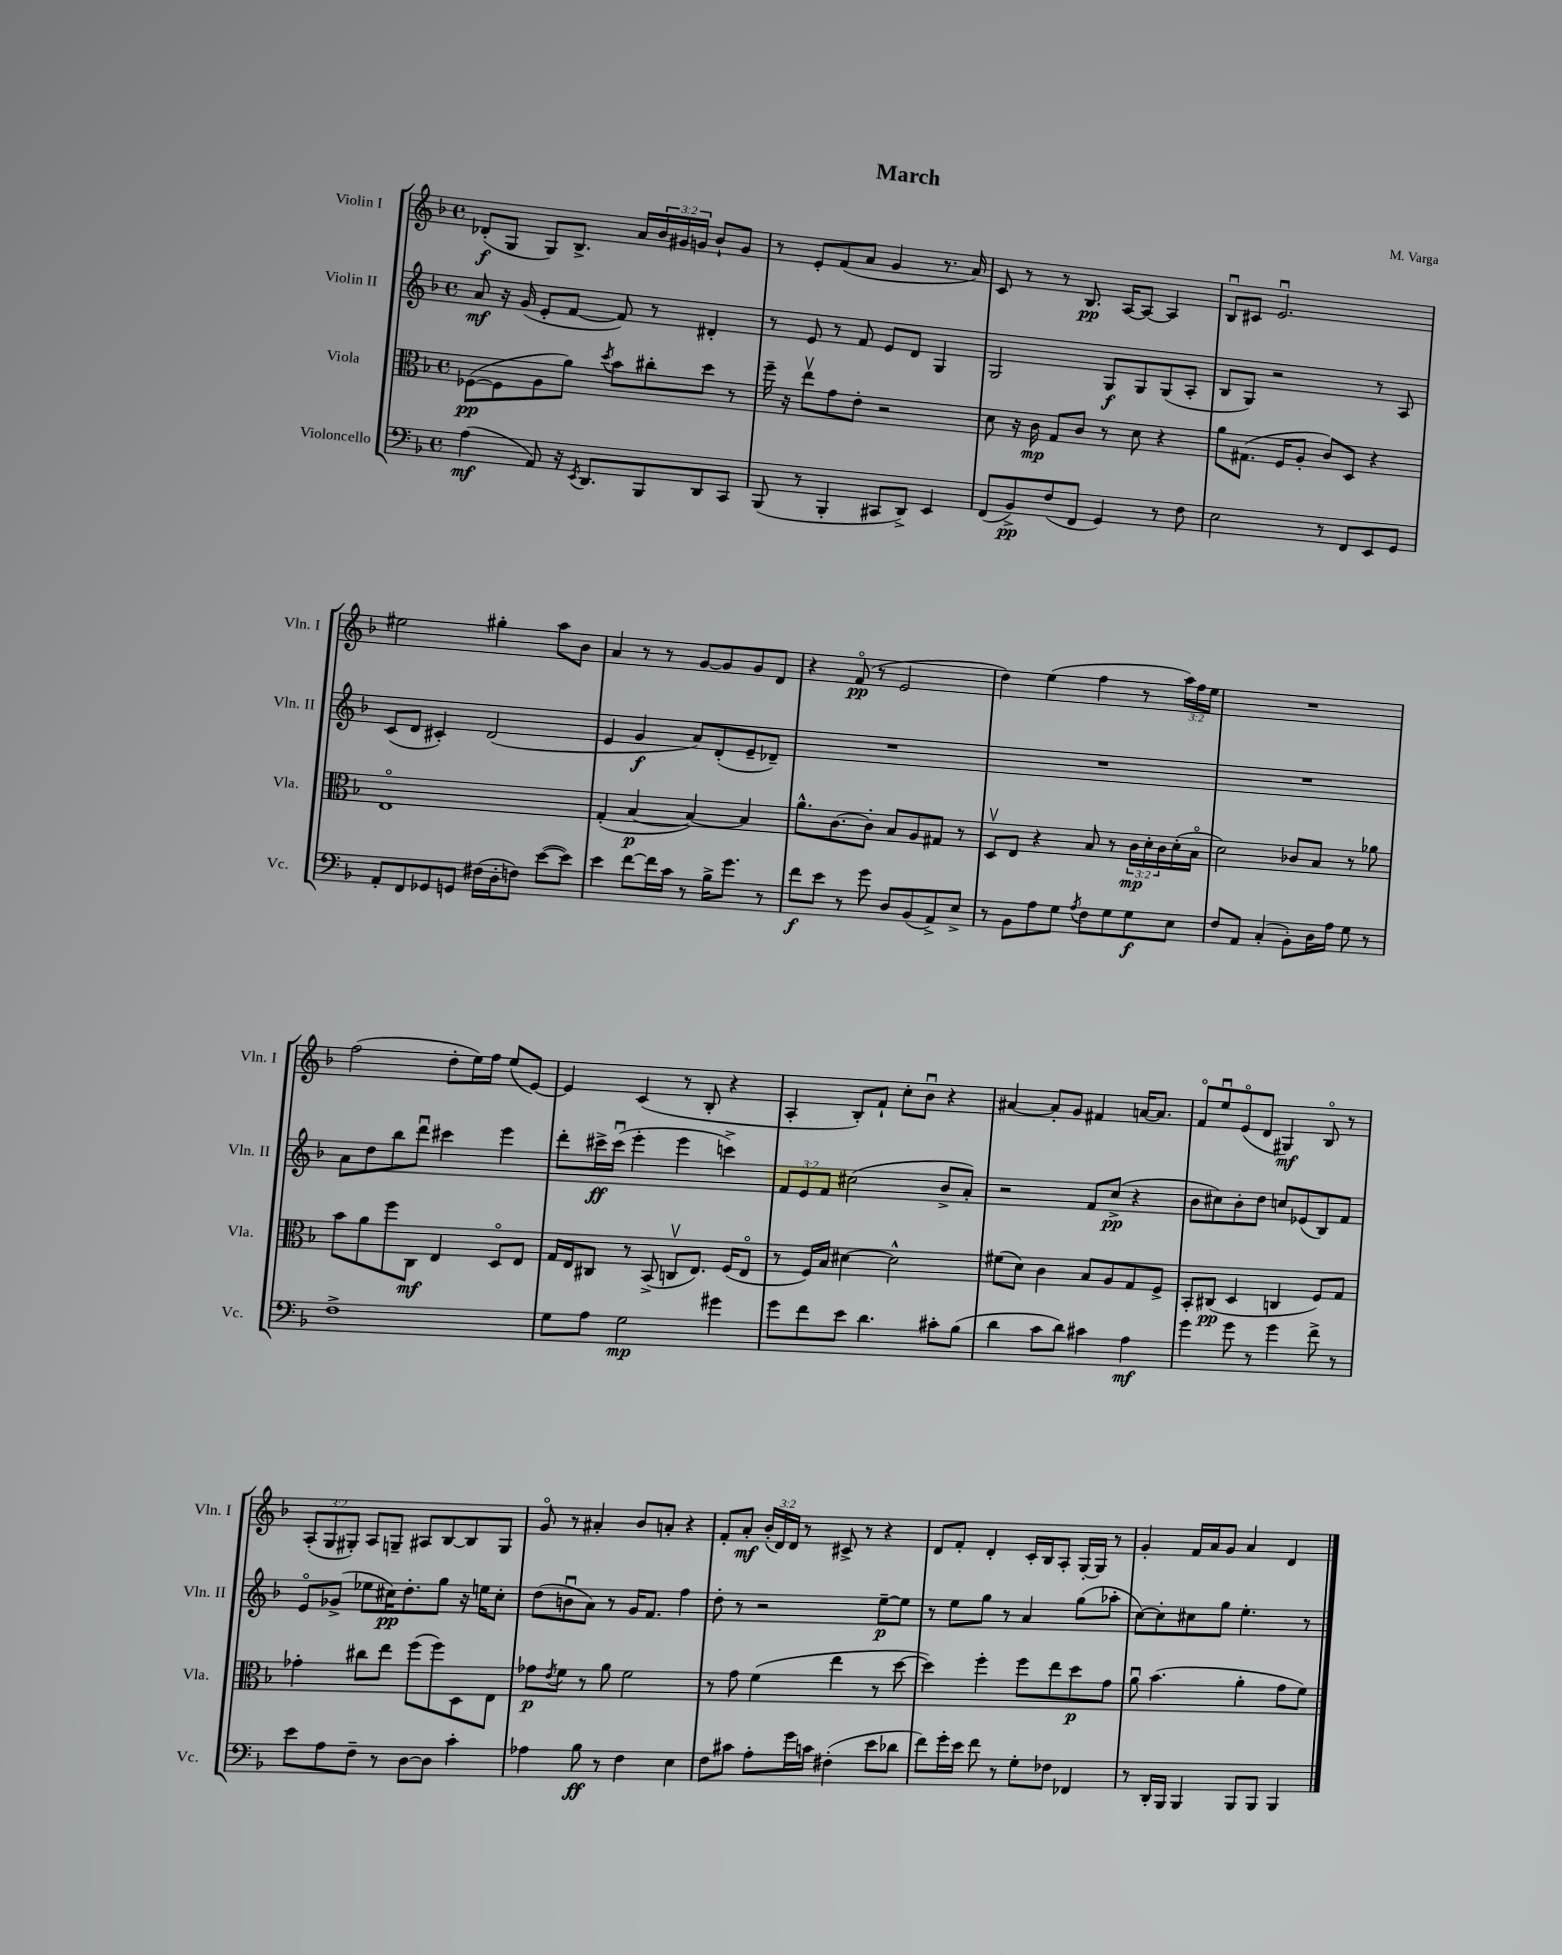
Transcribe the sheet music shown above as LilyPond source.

\header { title = "March" composer = "M. Varga" }
<<
\new StaffGroup <<
\new Staff = "s0" \with { instrumentName = "Violin I" shortInstrumentName = "Vln. I" } {
    \clef treble \key f \major \defaultTimeSignature \time 4/4 \override Staff.TupletNumber.text = #tuplet-number::calc-fraction-text
    des'8-.\f( g8 g8) bes8.-> a'16 \tuplet 3/2 { bes'16 gis'16 g'16 } bes'8-! g'8 |
    r8 e'8-. f'8( a'8 g'4 r8. a'16) |
    c'8 r8 r8 bes8.\pp a16~ a8~ a4 |
    bes8\downbow cis'8 e'2.\downbow |
    eis''2 gis''4-. a''8 bes'8 |
    a'4 r8 r8 g'8~ g'8 g'8 d'8 |
    r4 f'8\flageolet\pp( r8 e'2 |
    d''4) e''4( f''4 r8 \tuplet 3/2 { a''16) f''16 e''16 } |
    R1 |
    f''2( d''8-. e''16) f''16 e''8( e'8~) |
    e'4 c'4( r8 bes8-. r4 |
    a4-. bes8-.) f'8-! c''8-. bes'8\downbow r4 |
    ais'4~ ais'8-. g'8 fis'4 a'16~ a'8. |
    f'8\flageolet e''8\downbow e'8\flageolet( d'8 gis4\mf) bes8\flageolet r8 |
    \tuplet 3/2 { a8-.( g8 gis8-.) } a8 g8-- ais8 bes8~ bes8 g8 |
    g'8\flageolet r8 ais'4-. bes'8 a'8-. r4 |
    f'8-. a'8-.\mf \tuplet 3/2 { bes'16-.( d'16) d'16 } r8 cis'8-> r8 r4 |
    d'8 f'8-. d'4-. c'16-. bes16 a8-. g16~-. g16 r8 |
    g'4-. f'16 a'16 g'8 a'4 d'4 \bar "|." |
}
\new Staff = "s1" \with { instrumentName = "Violin II" shortInstrumentName = "Vln. II" } {
    \clef treble \key f \major \defaultTimeSignature \time 4/4 \override Staff.TupletNumber.text = #tuplet-number::calc-fraction-text
    a'8\mf r16 g'16( e'8-. f'8~ f'8) r8 dis'4-. |
    r8 e'8 r8 f'8 e'8 d'8 g4 |
    g2 g8\f g8 g8( a8-. |
    bes8 g8) r2 r8 a8 |
    c'8( d'8 cis'4-.) d'2( |
    e'4 g'4\f a'8) d'8-.( e'8-- des'8--) |
    R1 |
    R1 |
    R1 |
    a'8 d''8 bes''8 d'''8\downbow cis'''4 e'''4 |
    d'''8-. cis'''16->\ff cis'''16\downbow( e'''4-. e'''4 c'''4->) |
    \tuplet 3/2 { f'8 e'8 f'8 } cis''2( bes'8-> a'8-.) |
    r2 f'8 c''8->\pp( r4 |
    bes'8 cis''8) bes'8-. d''8 c''8 ees'8( bes8) f'8 |
    e'8\flageolet ges'8->( ees''8 cis''16\pp) d''8.-. g''8 r16 e''16 cis''8-. |
    d''8( b'8\downbow a'8) r8 g'16 f'8. f''4 |
    d''8-. r8 r2 e''8~--\p e''8 |
    r8 e''8 g''8 r8 a'4 g''8( aes''8-. |
    c''8~) c''8-. cis''8 g''8 e''4.-. r8 \bar "|." |
}
\new Staff = "s2" \with { instrumentName = "Viola" shortInstrumentName = "Vla." } {
    \clef alto \key f \major \defaultTimeSignature \time 4/4 \override Staff.TupletNumber.text = #tuplet-number::calc-fraction-text
    fes8~\pp( fes8 a8 a'8) \acciaccatura { d''8 } bes'8 cis''8-. d''8 r8 |
    f''16-- r16 e''8\upbow g'8 e'8-. r2 |
    d'8 r16 c'16\mp g8 c'8 r8 d'8 r4 |
    a'8 gis8.( f16 a8-. c'8) d8 r4 |
    e1\flageolet |
    g4-.( bes4~\p bes4~) bes4 |
    a'8.-^ c'8.~ c'8-. bes8 a8 gis8 r8 |
    d8\upbow e8 r4 bes8 r8 \tuplet 3/2 { c'16\mp d'16-. c'16 } d'16-.( bes16\flageolet |
    d'2) ces'8 bes8 r8 aes'8 |
    bes'8 a'8 f''8 c8\mf e4 d8\flageolet e8 |
    g16 e16 cis8 r8 bes,8->( c8\upbow e8.) f16( e8\flageolet |
    r8 f16) bes16 dis'4~ dis'2-^ |
    fis'8( d'8) c'4 bes8 a8 g8 f8-> |
    bes,8-. cis8\pp( d4 c4 f8) g8 |
    ges'4-. cis''8 e''8 f''8( f''8) d8 e8 |
    ges'8\p \acciaccatura { e'8 } f'8 r8 a'8 f'2 |
    r8 g'8 f'4( e''4 r8 d''8~ |
    d''4) f''4-. f''8 e''8 d''8\p g'8 |
    a'8\downbow bes'4.( a'4-. g'8 f'8) \bar "|." |
}
\new Staff = "s3" \with { instrumentName = "Violoncello" shortInstrumentName = "Vc." } {
    \clef bass \key f \major \defaultTimeSignature \time 4/4
    a4\mf( a,8) r16 \acciaccatura { e,8 } d,8. bes,,8 d,8 c,8 |
    bes,,8( r8 bes,,4-. cis,8 d,8->) e,4 |
    f,8( bes,8->\pp) f8( f,8 g,4) r8 f8 |
    e2 r8 f,8 e,8 g,8 |
    a,8-. f,8 ges,8 g,8 fis16( d16-. f8) e'8~( e'8) |
    e'4 f'8~ f'16 c'16 r8 bes16-> g'8. r8 |
    f'8\f e'8 r8 g'8 d8 bes,8( a,8->) e8-> |
    r8 bes,8 a8 g8 \acciaccatura { a8 } f8 g8 g8\f e8 |
    f8 a,8 c4-.( bes,8-.) d16 a16 g8 r8 |
    f1-> |
    g8 a8 g2\mp gis'4 |
    g'8 f'8 e'8 d'4. cis'8-. bes8( |
    d'4 c'8 d'8) cis'4 a4\mf |
    g'4 g'8 r8 g'4 f'8-> r8 |
    e'8 a8 f8-- r8 d8~ d8 c'4-. |
    aes4 bes8\ff r8 f4 e4 |
    f8 cis'8 a8-. g'16 c'16 fis4-.( e'8 des'8 |
    f'8) g'16-. e'16 f'8 r8 g8-. fes8 fes,4 |
    r8 d,16-. bes,,16 bes,,4 bes,,8 bes,,8 bes,,4 \bar "|." |
}
>>
>>
\layout { \context { \Score \remove "Bar_number_engraver" } }
